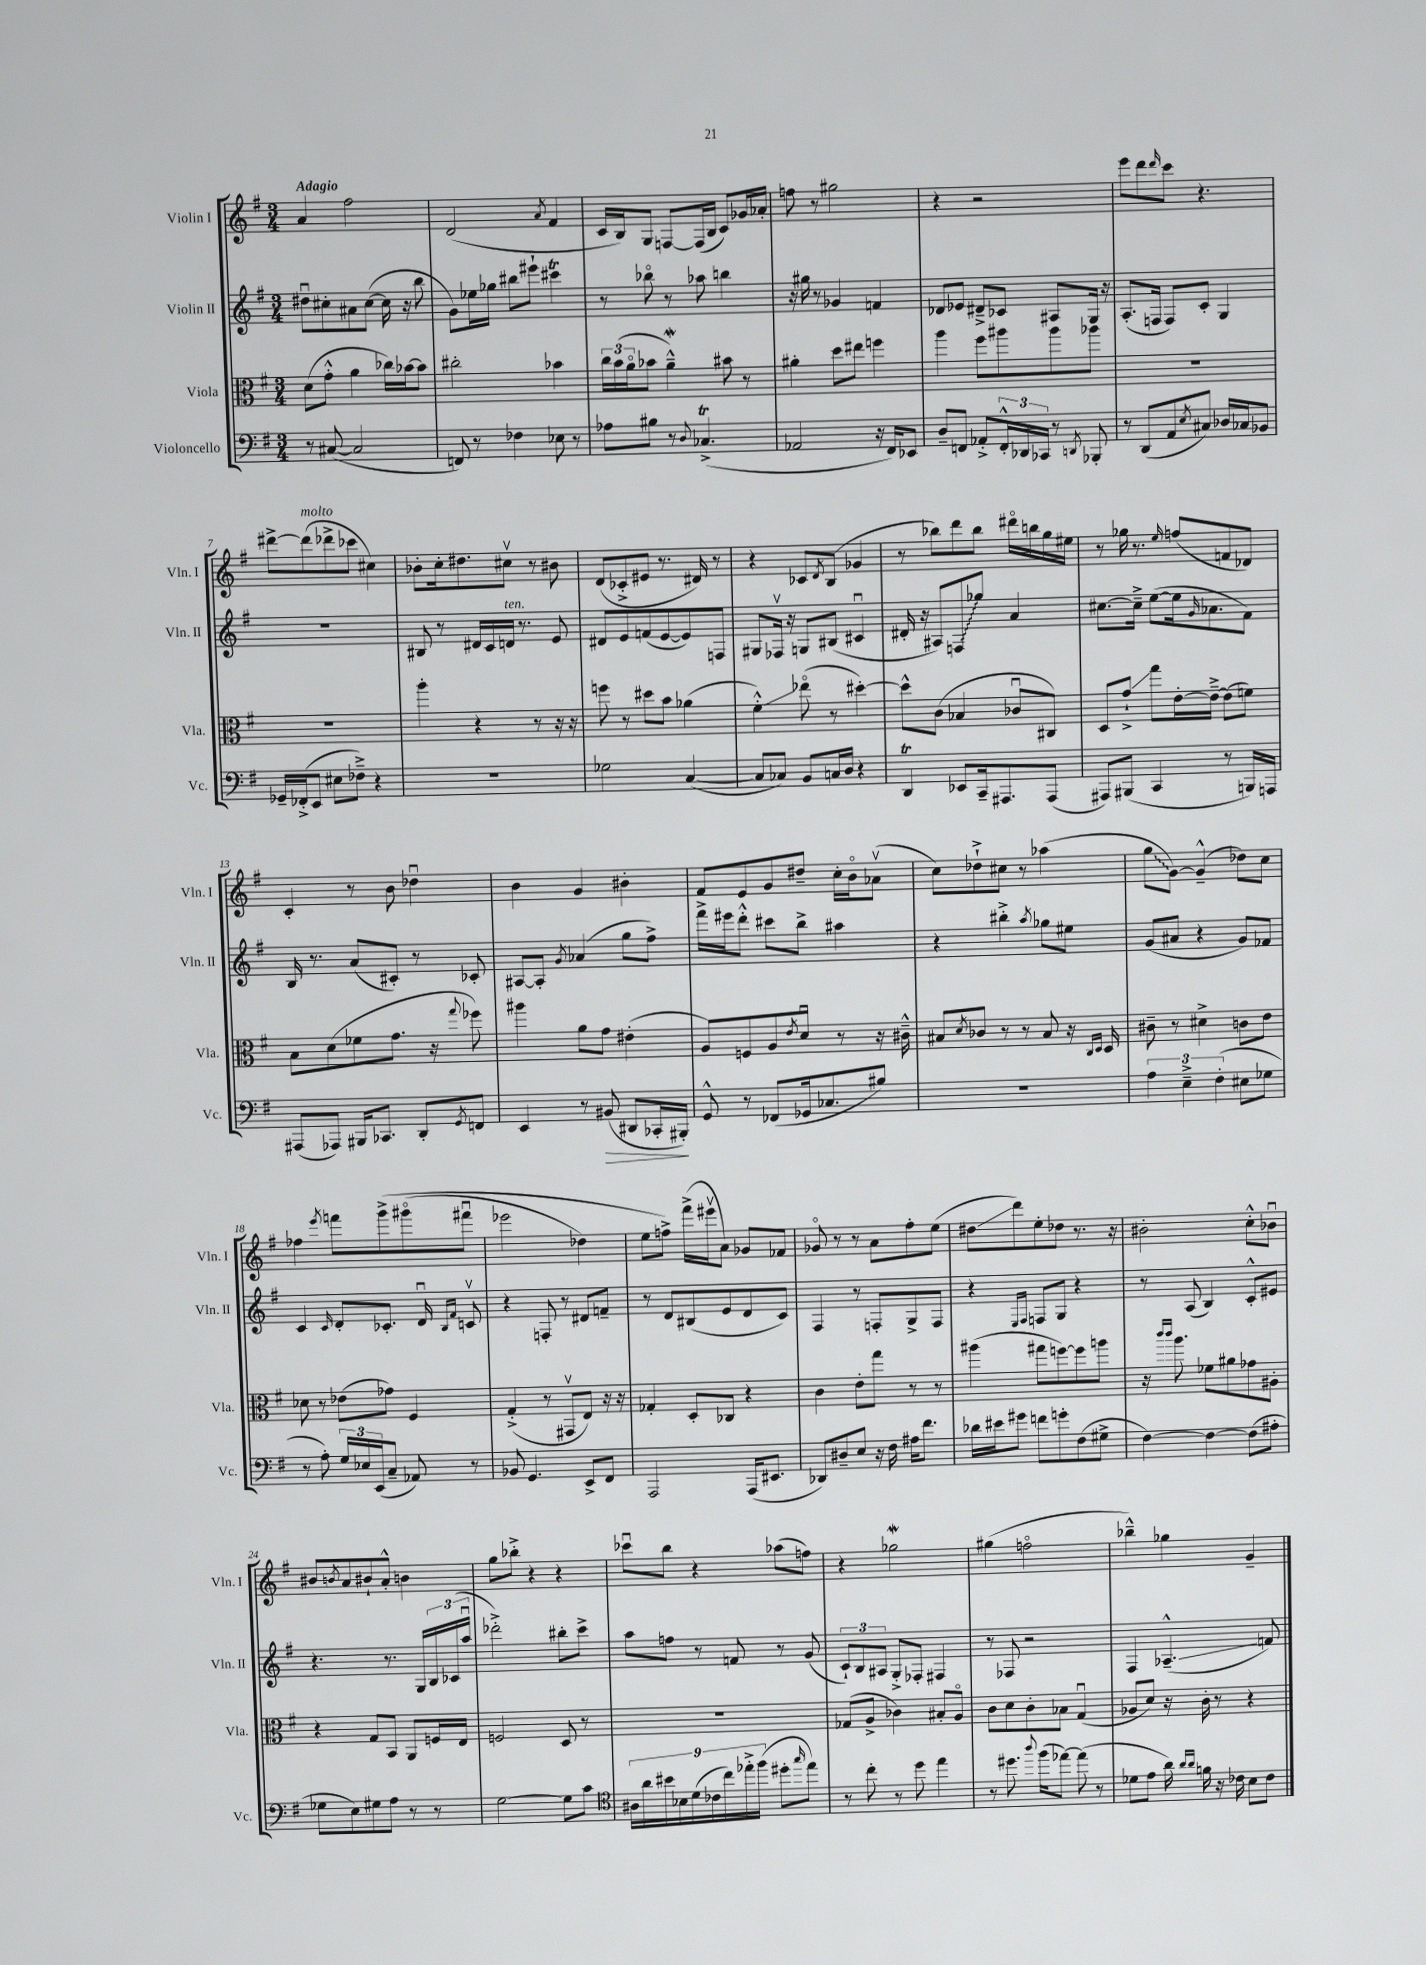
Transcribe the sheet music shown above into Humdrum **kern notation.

**kern	**kern	**kern	**kern
*staff4	*staff3	*staff2	*staff1
*clefF4	*clefC3	*clefG2	*clefG2
*k[f#]	*k[f#]	*k[f#]	*k[f#]
*M3/4	*M3/4	*M3/4	*M3/4
8r	(8d\L	8dd#u\L	4a/
([8C#/	8g'^^\J	8cc#'\	.
2C#/]	4a\	8a#\	2ff#\
.	.	([8cc#\J	.
.	16cc-\LL)	16cc#\]	.
.	[16b-\J	16r	.
.	8b-\]J	8bb\	.
=	=	=	=
8FF/)	2cc#'\	8g\L)	(2d/
8r	.	16ee-\L	.
.	.	16gg-\JJ	.
4F-\	.	8bb#\L	.
.	.	8eee#`\J	.
.	.	.	8qa/
8E-\	4b-\	4ccc#\	4f#/
8r	.	.	.
=	=	=	=
8A-\L	24cc\LL	8r	16c/LL
.	(24b\	.	.
.	.	.	16B/J)
.	24ao\J	.	.
8B#\J	8b-\J	8bb-o\	8G/J
8r	4a~^^\)	8r	[8F/L
8qqD/	.	.	.
(4.C-^/	.	8aa-\	(16F/]L
.	.	.	16B/JJ
.	8b#\	4bb\	8c/L)
.	8r	.	16g-/L
.	.	.	16a-'/JJ
=	=	=	=
2AA-/	4a#'\	16r	8ff\
.	.	16gg#\	.
.	.	8r	8r
.	8dd\L	4g-/	2gg#\
.	8ee#\J	.	.
16r	4ff\	4f/	.
16FF#/LK)	.	.	.
8EE-/J	.	.	.
=	=	=	=
8D~/L	4aa\	8d-/L	4r
8FF/J	.	8e-/J	.
8AA-'^/L	8ff#\L	8d#~^/L	2r
24FF'^^/L	8aa#\	8c-/J	.
24DD-/	.	.	.
24CC-/JJ	.	.	.
8r	8aa#\	8A#/L	.
8qDD/	.	.	.
8BBB-'/	8aa-\J	16G/Jk	.
.	.	16r	.
=	=	=	=
8r	2.r	(8.A'/L	8eee\L
(8DD/L	.	.	8ddd\
.	.	16F/Jk	.
.	.	.	16qqddd/
8AA/	.	8F/L)	8ccc\J
8qE/	.	.	.
8C#/J)	.	8c'/J	4.r
16D-/LL	.	4G/	.
16C-/J	.	.	.
8BB-/J	.	.	.
=	=	=	=
16GG-~/LL	2.r	2.r	[8ddd#^\L
(16FF-'^/J	.	.	.
8EE/J	.	.	(8ddd#\]
8E#\L	.	.	8ddd-^\
8F-~^\J)	.	.	8ccc-\J
4r	.	.	4cc#\)
=	=	=	=
2.r	4aa'\	8B#/	8b-'\L
.	.	8r	16cc'\k
.	.	.	8.dd#\
.	4r	16d#/LL	.
.	.	16c/	.
.	.	16d/JJ	8cc#v\J
.	.	8.r	.
.	8r	.	8r
.	16r	8e/	8b#\
.	16r	.	.
=	=	=	=
2G-\	8ff\	8d#/L	(8d/L
.	8r	8e/	8c-'^/
.	8dd#\L	(8f/	8e#/J
.	8b\J	[8e/	8.r
([4C/	(4a-\	8e/])	.
.	.	.	16d#/)
.	.	8F/J	8r
=	=	=	=
8C/]L	4f#'^^\)	8G#/L	4r
8C-/J)	.	16F-v/Jk	.
.	.	16r	.
8BB/L	(8ee-o\	8G/L	8c-/L
.	.	.	8qd/
16C/L	8r	(8B#/J	(8B/J
16D/JJ	.	.	.
4r	[4dd#'\)	4c#u/	4g-/
=	=	=	=
4DD/	8dd#^^\]L	16d#'/	8r
.	.	16r	.
.	(8c\J	8A#/L)	8bb-\L)
8EE-/L	4B-/	8F/	8ddd\
16CC~/k	.	8gg-/J	8bb-\J
8.AAA#/	.	.	.
.	8c-u/L	4a/	16ddd#o\LL
.	.	.	16bb\
(8AAA#/J	8C#/J)	.	16gg\
.	.	.	16ee#\JJ
=	=	=	=
8AAA#/L)	8D/L	[8.cc#\L	8r
(8BBB#/J	8g`^/J	.	16gg-\
.	.	16cc#~^\]Jk	8.r
4CC/	8gg\L	([8ee\L	.
.	.	.	16qqee/
.	[16e'\L	16ee\]k	(8ff/L
.	.	16qqg/	.
.	16e~^\_JJ	8.a-\	.
8r	(8e\]L	.	8f/
16BBB/LL)	8f\J)	8f#\J)	8d-/J)
16AAA/JJ	.	.	.
=	=	=	=
(8AAA#/L	8B\L	16B/	4c'/
.	.	8.r	.
8AAA-/J)	(8d\	.	.
16BBB#/LK	8f-\	(8a/L	8r
8.CC-/J	.	.	.
.	8.g\J	8c#'/J)	8b\
8DD'/L	.	8r	4dd-u\
.	16r	.	.
8qGG/	8qqgg/	.	.
8FF/J	8ff-\)	8c-'/	.
=	=	=	=
4EE/	4aa#\	[8A#/L	4b\
.	.	8A#'/]J	.
.	.	8qg/	.
8r	8a\L	(4a-/	4g/
(8BB#/	8g\J	.	.
8DD#/L	(4e#'\	8gg\L	4b#'\
16CC-'/L	.	8ff#^\J)	.
16BBB#'/JJ)	.	.	.
=	=	=	=
8GG^^/	8A/L)	16fff#^\LL	8f#/L
.	.	16eee#\J	.
8r	8F/	8ddd'^^\J	8e/
(8FF-/L	8A/	8ccc#\L	8g/
.	8qe/	.	.
16GG-/k	8du/J	8bb^\J	8dd#~/J
8.C-/	.	.	.
.	8r	4aa#\	16cc'\LL
.	.	.	16bo\J
8B#/J)	16r	.	(8a-v\J
.	16c#~^^\	.	.
=	=	=	=
2.r	8B#/L	4r	8cc\L)
.	8qd/	.	.
.	8c-/J	.	8dd-`^\
.	8r	4bb#'^\	8cc#\J
.	8r	.	8r
.	.	8qaa/	.
.	8B#/	8gg-\L	(4aa-\
.	16r	8ee#\J	.
.	16qqC/LL	.	.
.	16qqD/JJ	.	.
.	16D/	.	.
=	=	=	=
6A\	8c#~\	(8g/L	8gg\L
.	8r	8a#/J	[8g\J)
6E~^\	.	.	.
.	4d#^\	4r	(4g~^^/]
(6F#'\	.	.	.
8E#\L	8c\L	8g/L)	8dd-\L)
8G-\J	8e\J	8f-/J	8cc\J
=	=	=	=
8r	8d-\	4c/	4ff-\
8A'\)	8r	.	.
.	.	16qqc/	8qeee/
24G/LL	(8e-\L	8d'/L	8fff\L
24E-/	.	.	.
(24EE/J	.	.	.
8C~/J	8g-\J)	8.c-'/J	&(8ggg^\
8AA-/)	4F#/	.	(8ggg#o\
.	.	16du/	.
.	.	16qqB/LL	.
.	.	16qqf#/JJ	.
8r	.	8cv/	8fff#u\J
=	=	=	=
8BB-/	(4G'^/	4r	2eee-\
4.GG/	.	.	.
.	8r	8F'/	.
.	8GG#v/L	8r	.
8EE^/L	8E/J)	8d#/L	4dd-\)
8FF#/J	16r	8f~/J	.
.	16r	.	.
=	=	=	=
2AAA/	4G-'/	8r	8ee\L
.	.	8d/L	8ff^\J&)
.	8D'/L	(8B#/	(16fff#^\LL
.	.	.	16eee#v\J
.	8C-/J	8e/	8a\J)
(16AAA/LK	4r	8d/	8g-/L
8.EE#/J	.	.	.
.	.	8c/J)	8f-/J
=	=	=	=
8DD-/L)	4c\	4F#/	8g-o/
8D#~/	.	.	8r
8E/J	8e'\L	8r	8r
16r	8gg\J	8F'/L	8a\L
16F#\	.	.	.
16A#\LK	8r	8G^/	8ff#'\
8.f#\J	.	.	.
.	8r	8F/J	(8ee\J
=	=	=	=
16d-\LL	(4aa#\	4r	8dd#\L
16e#\J	.	.	.
8g#\J	.	.	8ddd\)
.	.	16qqE/LL	.
.	.	16qqF#/JJ	.
8f\L	8gg#\L	8F/L	8ee'\
8g'\	[8ff\)	8G/J	8dd-\J
(8F#\	8ff\]	4r	8.r
8G#^\J	8aa\J	.	.
.	.	.	16r
=	=	=	=
[4F#\)	16r	8r	2b#'\
.	16qqccc/LL	.	.
.	16qqccc/JJ	.	.
.	8.aa\	.	.
.	.	(8A/	.
4F#\_	8f-\L	4B/)	.
.	8a#\	.	.
(8F#\]L	8g-\	8c'^^/L	8cc'^^\L
8A#'\J	8A#'\J	8e#/J	8b-u\J
=	=	=	=
8G-\L	4r	4.r	8b#/L
.	.	.	8qb/
8E\)	.	.	8a/
8G#\	8G/L	.	8b#`/
8A\J	8BB/J	8.r	8a'^^/J
8r	8AA/L	.	4b\
.	.	16G/LL	.
8r	16F/L	24B/	.
.	.	(24c-/	.
.	16E/JJ	.	.
.	.	24aau/JJ	.
=	=	=	=
[2G\	2F/	2ddd-'^\)	8gg\L
.	.	.	8bb-'^\J
.	.	.	4r
8G\]L	8D/	8bb#'\L	4r
8c\J	8r	8ccc^\J	.
=	=	=	=
*clefC4	*	*	*
18A#\LL	2.r	8aa\L	8ccc-u\L
18a\	.	.	.
18b#\	.	.	.
.	.	8ff\J	8bb\J
18B-\	.	.	.
(18d\	.	.	.
.	.	8r	4r
18c-\	.	.	.
18cc\)	.	.	.
.	.	8f/	.
18ee-'^\	.	.	.
(18ff#\JJ	.	.	.
8dd#'\L	.	8r	(8aa-\L
16qqgg/	.	.	.
8ee-\J)	.	(8g/	8ff\J)
=	=	=	=
8r	(8G-/L	12c`/L)	4r
.	.	12B/	.
8cc'\	8A^/J	.	.
.	.	12A#/J	.
8r	4c-\)	8G'^/L	2gg-\
8dd\	.	8F-'/J	.
4ee\	8B#'/L	4F#/	.
.	8Ao/J	.	.
=	=	=	=
8r	8c\L	8r	(4gg#\
8.dd#\	8d\	8F-/	.
.	8c'\	2r	2ffo\
8qqaa/	.	.	.
(16ff#\LK	.	.	.
[8ee-\J)	8B-\J	.	.
(8ee-\]	(4Gu/	.	.
8r	.	.	.
=	=	=	=
8d-\L	8A-/L	4F#/	4bb-~^^\)
8e\J	8d/J)	.	.
16a\)	16r	(4.A-~^^/	4gg-\
16qqa/LL	.	.	.
16qqa/JJ	.	.	.
16f\	16c'\	.	.
16r	8r	.	.
16c-\	.	.	.
8B\L	4r	.	4g~/
8c-\J	.	8f/)	.
==	==	==	==
*-	*-	*-	*-
